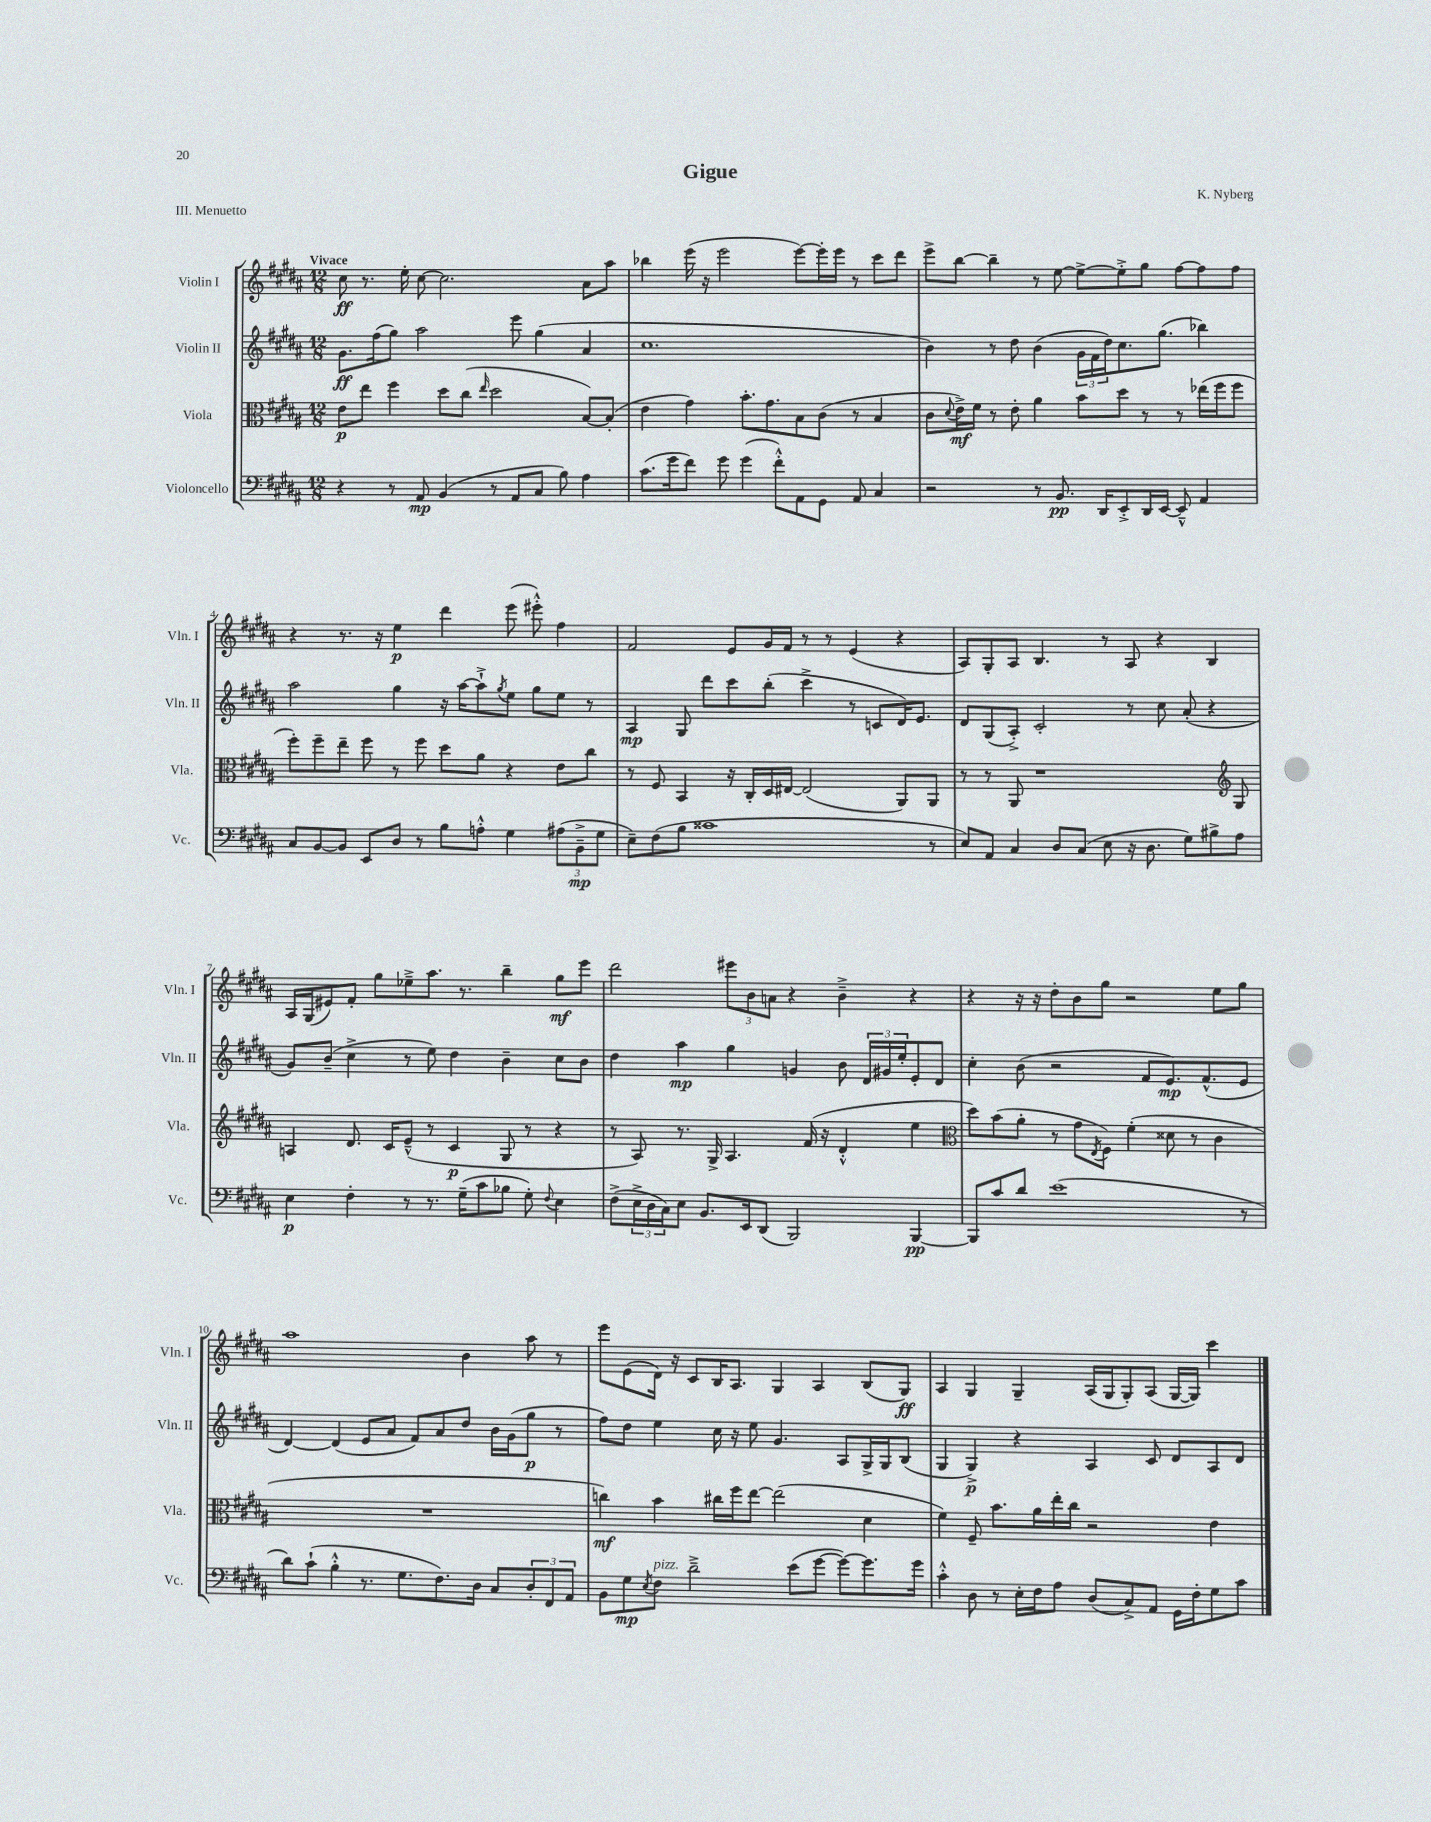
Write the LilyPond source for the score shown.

\header { title = "Gigue" composer = "K. Nyberg" piece = "III. Menuetto" }
<<
\new StaffGroup <<
\new Staff = "s0" \with { instrumentName = "Violin I" shortInstrumentName = "Vln. I" } {
    \clef treble \key b \major \numericTimeSignature \time 12/8 \tempo "Vivace"
    cis''8\ff r8. e''16-. cis''8~ cis''2. ais'8 ais''8 |
    bes''4 e'''16( r16 e'''2 e'''8~) e'''16-. e'''16 r8 cis'''8 dis'''8 |
    e'''8-> b''8~ b''4-- r8 e''8~ e''8~-> e''8-.-> gis''8 fis''8~ fis''8 fis''8 |
    r4 r8. r16 e''4\p dis'''4 e'''8( eis'''8-.-^) fis''4 |
    fis'2 e'8 gis'16 fis'16 r8 r8 e'4( r4 |
    ais8) gis8-. ais8 b4. r8 ais8 r4 b4 |
    ais16 gis16( eis'8) fis'8-. gis''8 ees''8---> ais''8. r8. b''4-- gis''8\mf e'''8 |
    dis'''2 \tuplet 3/2 { eis'''8 b'8 a'8 } r4 b'4---> r4 |
    r4 r16 r16 dis''8-. b'8 gis''8 r2 e''8 gis''8 |
    ais''1 b'4 ais''8 r8 |
    e'''8 e'8( dis'16) r16 cis'8 b16 ais8. gis4 ais4 b8( gis8\ff) |
    ais4 gis4 gis4-- ais16( gis16 gis8-.) ais8( gis16~ gis16) cis'''4 \bar "|." |
}
\new Staff = "s1" \with { instrumentName = "Violin II" shortInstrumentName = "Vln. II" } {
    \clef treble \key b \major \numericTimeSignature \time 12/8
    gis'8.\ff fis''16( gis''8) ais''2 e'''8 gis''4( ais'4 |
    cis''1. |
    b'4) r8 dis''8 b'4( \tuplet 3/2 { gis'16 fis'16 dis''16) } cis''8. gis''8.( bes''4) |
    ais''2 gis''4 r16 ais''16~ ais''8-!-> \acciaccatura { gis''8 } e''8 gis''8 e''8 r8 |
    ais4\mp gis8 dis'''8 cis'''8 b''8-.( cis'''4-> r8 c'8 dis'16) e'8. |
    dis'8 gis8( ais8-.->) cis'2-. r8 cis''8 ais'8-.( r4 |
    gis'8) b'8--( cis''4-> r8 e''8) dis''4 b'4-- cis''8 b'8 |
    dis''4 ais''4\mp gis''4 g'4 b'8 \tuplet 3/2 { dis'16 gis'16 e''16-. } e'8-. dis'8 |
    cis''4-. b'8( r2 fis'8 e'8.\mp) fis'8.-^( e'8 |
    dis'4~) dis'4( e'8 ais'8 fis'8) ais'8 dis''8 b'16 gis'16( gis''8\p r8 |
    fis''8) dis''8 e''4 cis''16 r16 e''8 gis'4. ais8 gis16-> gis16 b8( |
    gis4 gis4->\p) r4 ais4 cis'8 dis'8 ais8 dis'8 \bar "|." |
}
\new Staff = "s2" \with { instrumentName = "Viola" shortInstrumentName = "Vla." } {
    \clef alto \key b \major \numericTimeSignature \time 12/8
    e'8\p e''8 fis''4 dis''8 cis''8( \grace { e''16 } dis''2 b8~) b8-.( |
    e'4 gis'4) b'8.-. gis'8. b8 cis'8( r8 b4 |
    cis'8 \appoggiatura { dis'8 } e'16->\mf) fis'16 r8 e'8-. ais'4 b'8 dis''8 r8 r8 ees''16( fis''16 fis''8 |
    fis''8-.) fis''8-- e''8-- fis''8 r8 fis''8 dis''8 ais'8 r4 e'8 cis''8 |
    r8 fis8 b,4 r16 cis16-. dis16 eis16~ eis2( ais,8) ais,8 |
    r8 r8 ais,8 r1 \clef treble gis8 |
    a4 dis'8. cis'16 e'8---^( r8 cis'4\p gis8 r8 r4 |
    r8 ais8) r8. gis16-> ais4. fis'16( r16 dis'4-.-^ e''4 |
    \clef alto dis''8) b'8( ais'8-. r8 gis'8 \acciaccatura { e8 } fis8) fis'4-.( disis'8 r8 cis'4 |
    R1. |
    c''4\mf) b'4 cis''16 fis''16 e''8~ e''2( dis'4 |
    fis'4) fis8-- b'8. ais'16 e''16-. cis''16 r2 e'4 \bar "|." |
}
\new Staff = "s3" \with { instrumentName = "Violoncello" shortInstrumentName = "Vc." } {
    \clef bass \key b \major \numericTimeSignature \time 12/8
    r4 r8 ais,8\mp b,4( r8 ais,8 cis8 b8) ais4 |
    cis'8.( gis'16 fis'8) gis'8 gis'4( fis'8-.-^) ais,8 gis,8 ais,8 cis4 |
    r2 r8 b,8.\pp dis,16 e,8-.-> dis,16 e,16~ e,8---^ ais,4 |
    cis8 b,8~ b,8 e,8 dis8 r8 b8 a8-.-^ gis4 \tuplet 3/2 { ais8( b,8--->\mp gis8 } |
    e8--) fis8( b8 cisis'1 r8 |
    e8) ais,8 cis4 dis8 cis8( e8 r16 dis8. gis8) bis8-> ais8 |
    e4\p fis4-. r8 r8. gis16--( cis'8 bes8 gis8-.) \appoggiatura { fis8 } e4 |
    fis8->( \tuplet 3/2 { e16-> dis16 cis16) } e8 b,8. e,16 dis,8( b,,2) b,,4~\pp |
    b,,8 cis'8 dis'8 e'1( r8 |
    dis'8) cis'8-!( b4-.-^ r8. gis8. fis8.) dis16 cis8 \tuplet 3/2 { dis8-. fis,8 ais,8 } |
    b,8 gis8\mp \acciaccatura { e8 } fis8^\markup { \italic "pizz." } dis'2---> e'8( gis'8~ gis'8~) gis'8. gis'16 |
    cis'4-.-^ dis8 r8 e16-. fis16 ais8 dis8( cis8->) ais,8 gis,16 fis16-. gis8 cis'8 \bar "|." |
}
>>
>>
